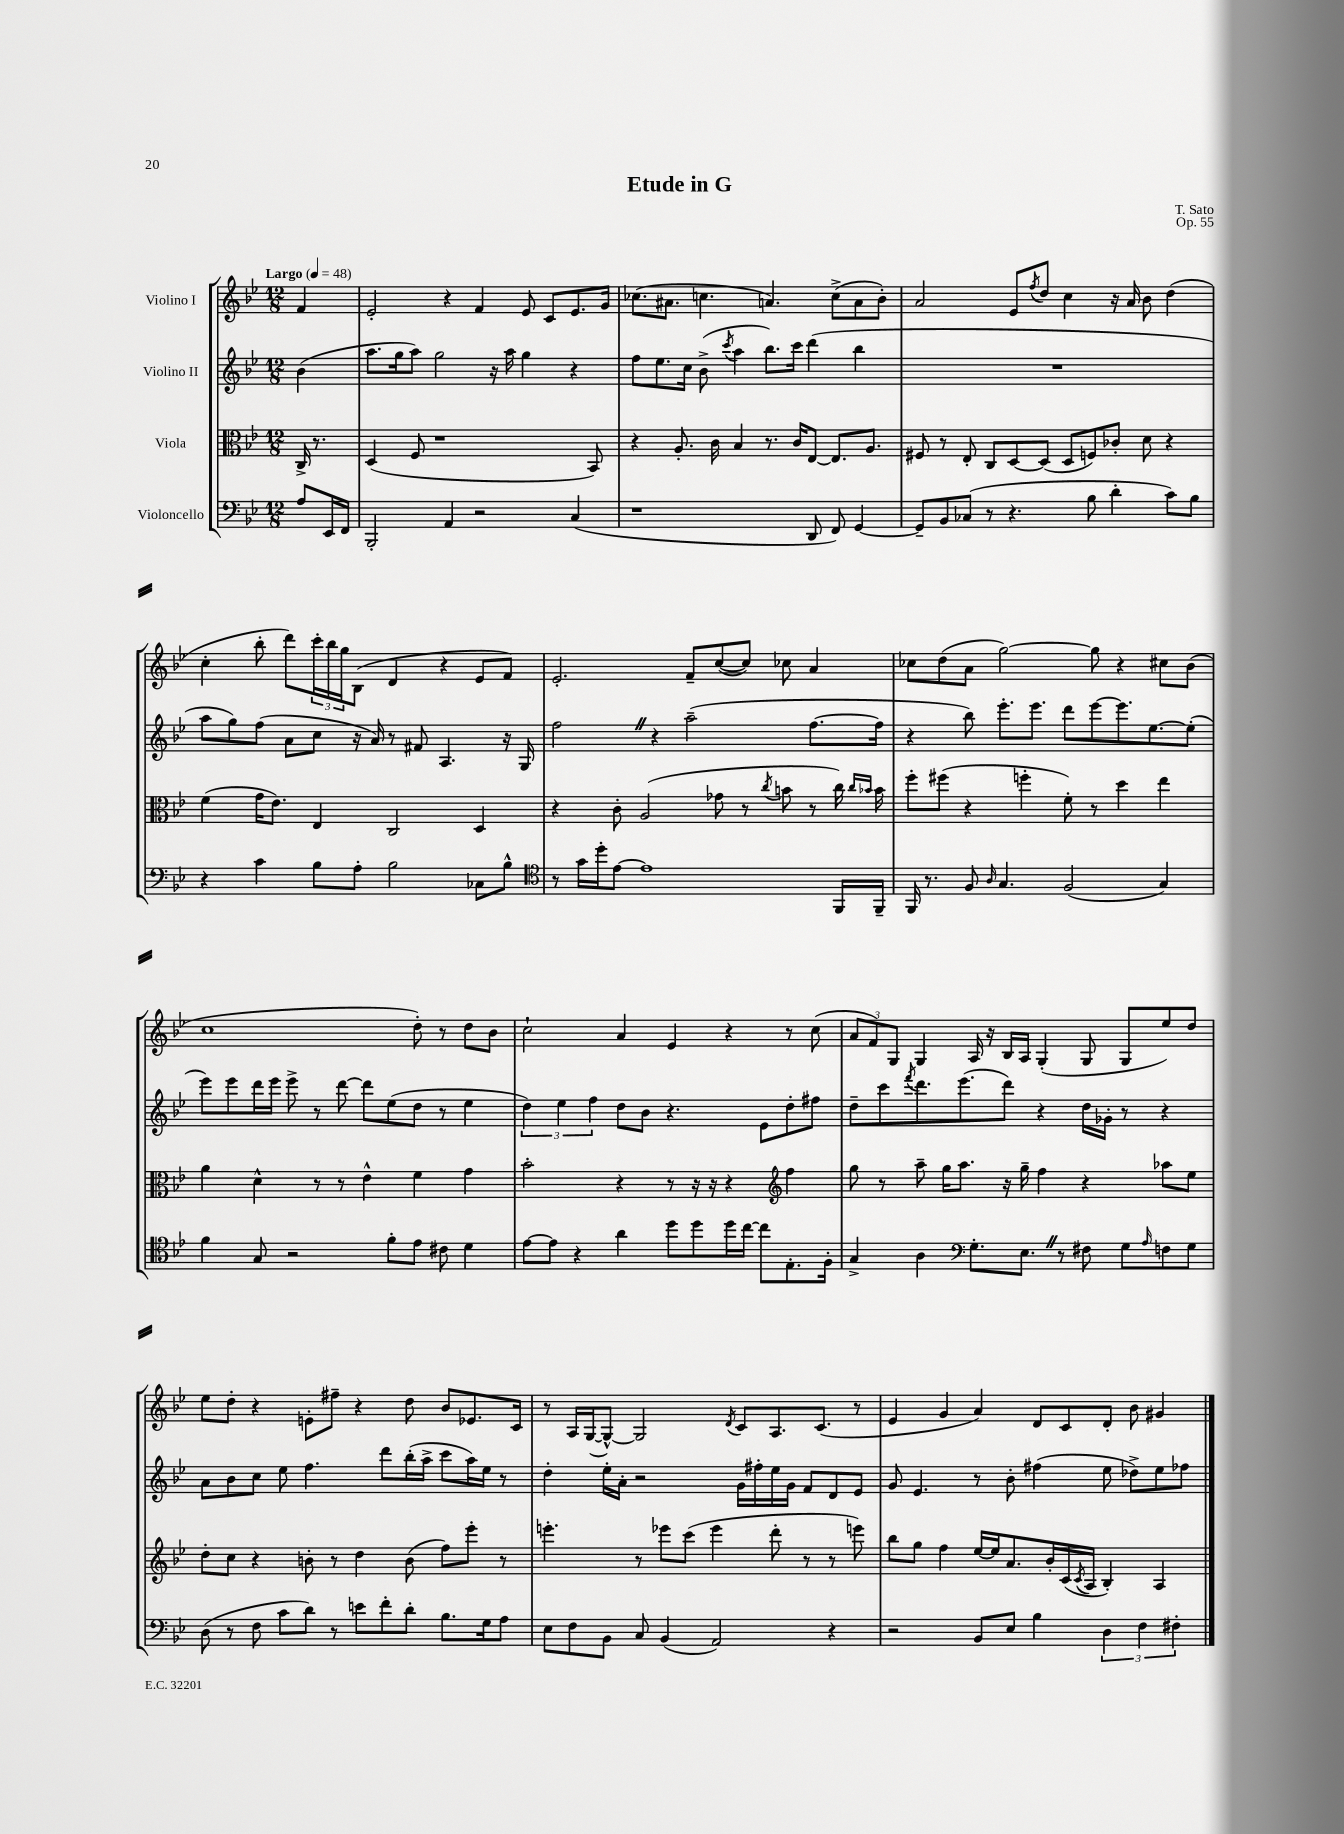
\header { title = "Etude in G" composer = "T. Sato" opus = "Op. 55" }
<<
\new StaffGroup <<
\new Staff = "s0" \with { instrumentName = "Violino I" } {
    \clef treble \key bes \major \numericTimeSignature \time 12/8 \partial 4 \tempo "Largo" 4 = 48
    f'4 |
    ees'2-. r4 f'4 ees'8 c'8 ees'8. g'16 |
    ces''8.( ais'8. c''4. a'4.) c''8->( a'8 bes'8-.) |
    a'2 ees'8 \acciaccatura { f''8 } d''8 c''4 r16 a'16 bes'8 d''4( |
    c''4-. bes''8-. d'''8) \tuplet 3/2 { c'''16-. bes''16 g''16 } bes8( d'4 r4 ees'8 f'8) |
    ees'2.-. f'8-- c''8~( c''8) ces''8 a'4 |
    ces''8 d''8( a'8 g''2~) g''8 r4 cis''8 bes'8( |
    c''1 d''8-.) r8 d''8 bes'8 |
    c''2-! a'4 ees'4 r4 r8 c''8( |
    \tuplet 3/2 { a'8 f'8) g8 } g4 a16 r16 bes16 a16 g4-.( g8 g8 ees''8) d''8 |
    ees''8 d''8-. r4 e'8-. fis''8-- r4 d''8 bes'8 ees'8. c'16 |
    r8 a16 g16~( g8~-^) g2 \acciaccatura { d'8 } c'8 a8. c'8.( r8 |
    ees'4 g'4 a'4) d'8 c'8 d'8-. bes'8 gis'4 \bar "|." |
}
\new Staff = "s1" \with { instrumentName = "Violino II" } {
    \clef treble \key bes \major \numericTimeSignature \time 12/8 \partial 4
    bes'4( |
    a''8. g''16 a''8) g''2 r16 a''16 g''4 r4 |
    f''8 ees''8. c''16 bes'8->( \acciaccatura { c'''8 } a''4 bes''8.) c'''16 d'''4( bes''4 |
    R1. |
    a''8 g''8) f''8( a'8 c''8 r16 a'16) r8 fis'8 a4. r16 g16 |
    f''2 \once \override BreathingSign.text = \markup { \musicglyph "scripts.caesura.straight" } \breathe r4 a''2--( f''8.~ f''16 |
    r4 bes''8) ees'''8.-. ees'''8. d'''8 ees'''8~ ees'''8. ees''8.~ ees''8-.( |
    ees'''8) ees'''8 d'''16 ees'''16 ees'''8-> r8 d'''8~ d'''8 ees''8( d''8 r8 ees''4 |
    \tuplet 3/2 { d''4) ees''4 f''4 } d''8 bes'8 r4. ees'8 d''8-. fis''8 |
    d''8-- c'''8 \acciaccatura { f'''8 } d'''8. ees'''8.( d'''8) r4 d''16 ges'16-. r8 r4 |
    a'8 bes'8 c''8 ees''8 f''4. d'''8 bes''16-.( a''16-> c'''8 a''16) ees''16 r8 |
    d''4-. ees''16-. a'16-. r2 g'16 fis''16-. ees''16 g'16 f'8 d'8 ees'8 |
    g'8 ees'4. r8 bes'8-. fis''4( ees''8 des''8->) ees''8 fes''8 \bar "|." |
}
\new Staff = "s2" \with { instrumentName = "Viola" } {
    \clef alto \key bes \major \numericTimeSignature \time 12/8 \partial 4
    c16-> r8. |
    d4( f8 r1 bes,8) |
    r4 a8.-. c'16 bes4 r8. c'16 ees8~ ees8. a8. |
    fis8 r8 ees8-. c8 d8~ d8( d8 f8) ces'8-. d'8 r4 |
    f'4( g'16 ees'8.) ees4 c2 d4 |
    r4 c'8-. a2( ges'8 r8 \acciaccatura { c''8 } b'8 r8 c''16) \grace { c''16 bes'16 } bes'16 |
    f''8-. fis''8( r4 f''4-. f'8-.) r8 d''4 ees''4 |
    a'4 d'4-^ r8 r8 ees'4-^ f'4 g'4 |
    bes'2-. r4 r8 r16 r16 r4 \clef treble f''4 |
    g''8 r8 a''8-- g''16 a''8. r16 g''16-- f''4 r4 aes''8 ees''8 |
    d''8-. c''8 r4 b'8-. r8 d''4 b'8( f''8) ees'''8-. r8 |
    e'''4.-. r8 ees'''8 c'''8( ees'''4 d'''8-. r8 r8 e'''8) |
    bes''8 g''8 f''4 ees''16~ ees''16 a'8. bes'16-. c'16( \acciaccatura { c'8 } a16 bes4-.) a4 \bar "|." |
}
\new Staff = "s3" \with { instrumentName = "Violoncello" } {
    \clef bass \key bes \major \numericTimeSignature \time 12/8 \partial 4
    a8 ees,16 f,16 |
    bes,,2-. a,4 r2 c4( |
    r1 d,8 f,8) g,4~ |
    g,8-- bes,8 ces8( r8 r4. bes8 d'4-. c'8) bes8 |
    r4 c'4 bes8 a8-. bes2 ces8 bes8-^ |
    \clef tenor r8 g'16 d''16-. ees'8~ ees'1 f,16 f,16-- |
    f,16 r8. f8 \grace { a16 } g4. f2( g4) |
    f'4 g8 r2 f'8-. ees'8 cis'8 d'4 |
    ees'8~ ees'8 r4 a'4 d''8 d''8 d''16 c''16~ c''8 ees8.-. f16-. |
    g4-> a4 \clef bass g8.-. ees8. \once \override BreathingSign.text = \markup { \musicglyph "scripts.caesura.straight" } \breathe r8 fis8 g8 \grace { a16 } f8 g8 |
    d8( r8 f8 c'8 d'8) r8 e'8 f'8-. d'8-. bes8. g16 a8 |
    ees8 f8 bes,8 c8 bes,4( a,2) r4 |
    r2 bes,8 ees8 bes4 \tuplet 3/2 { d4 f4 fis4-. } \bar "|." |
}
>>
>>
\layout { \context { \Score \remove "Bar_number_engraver" } }
